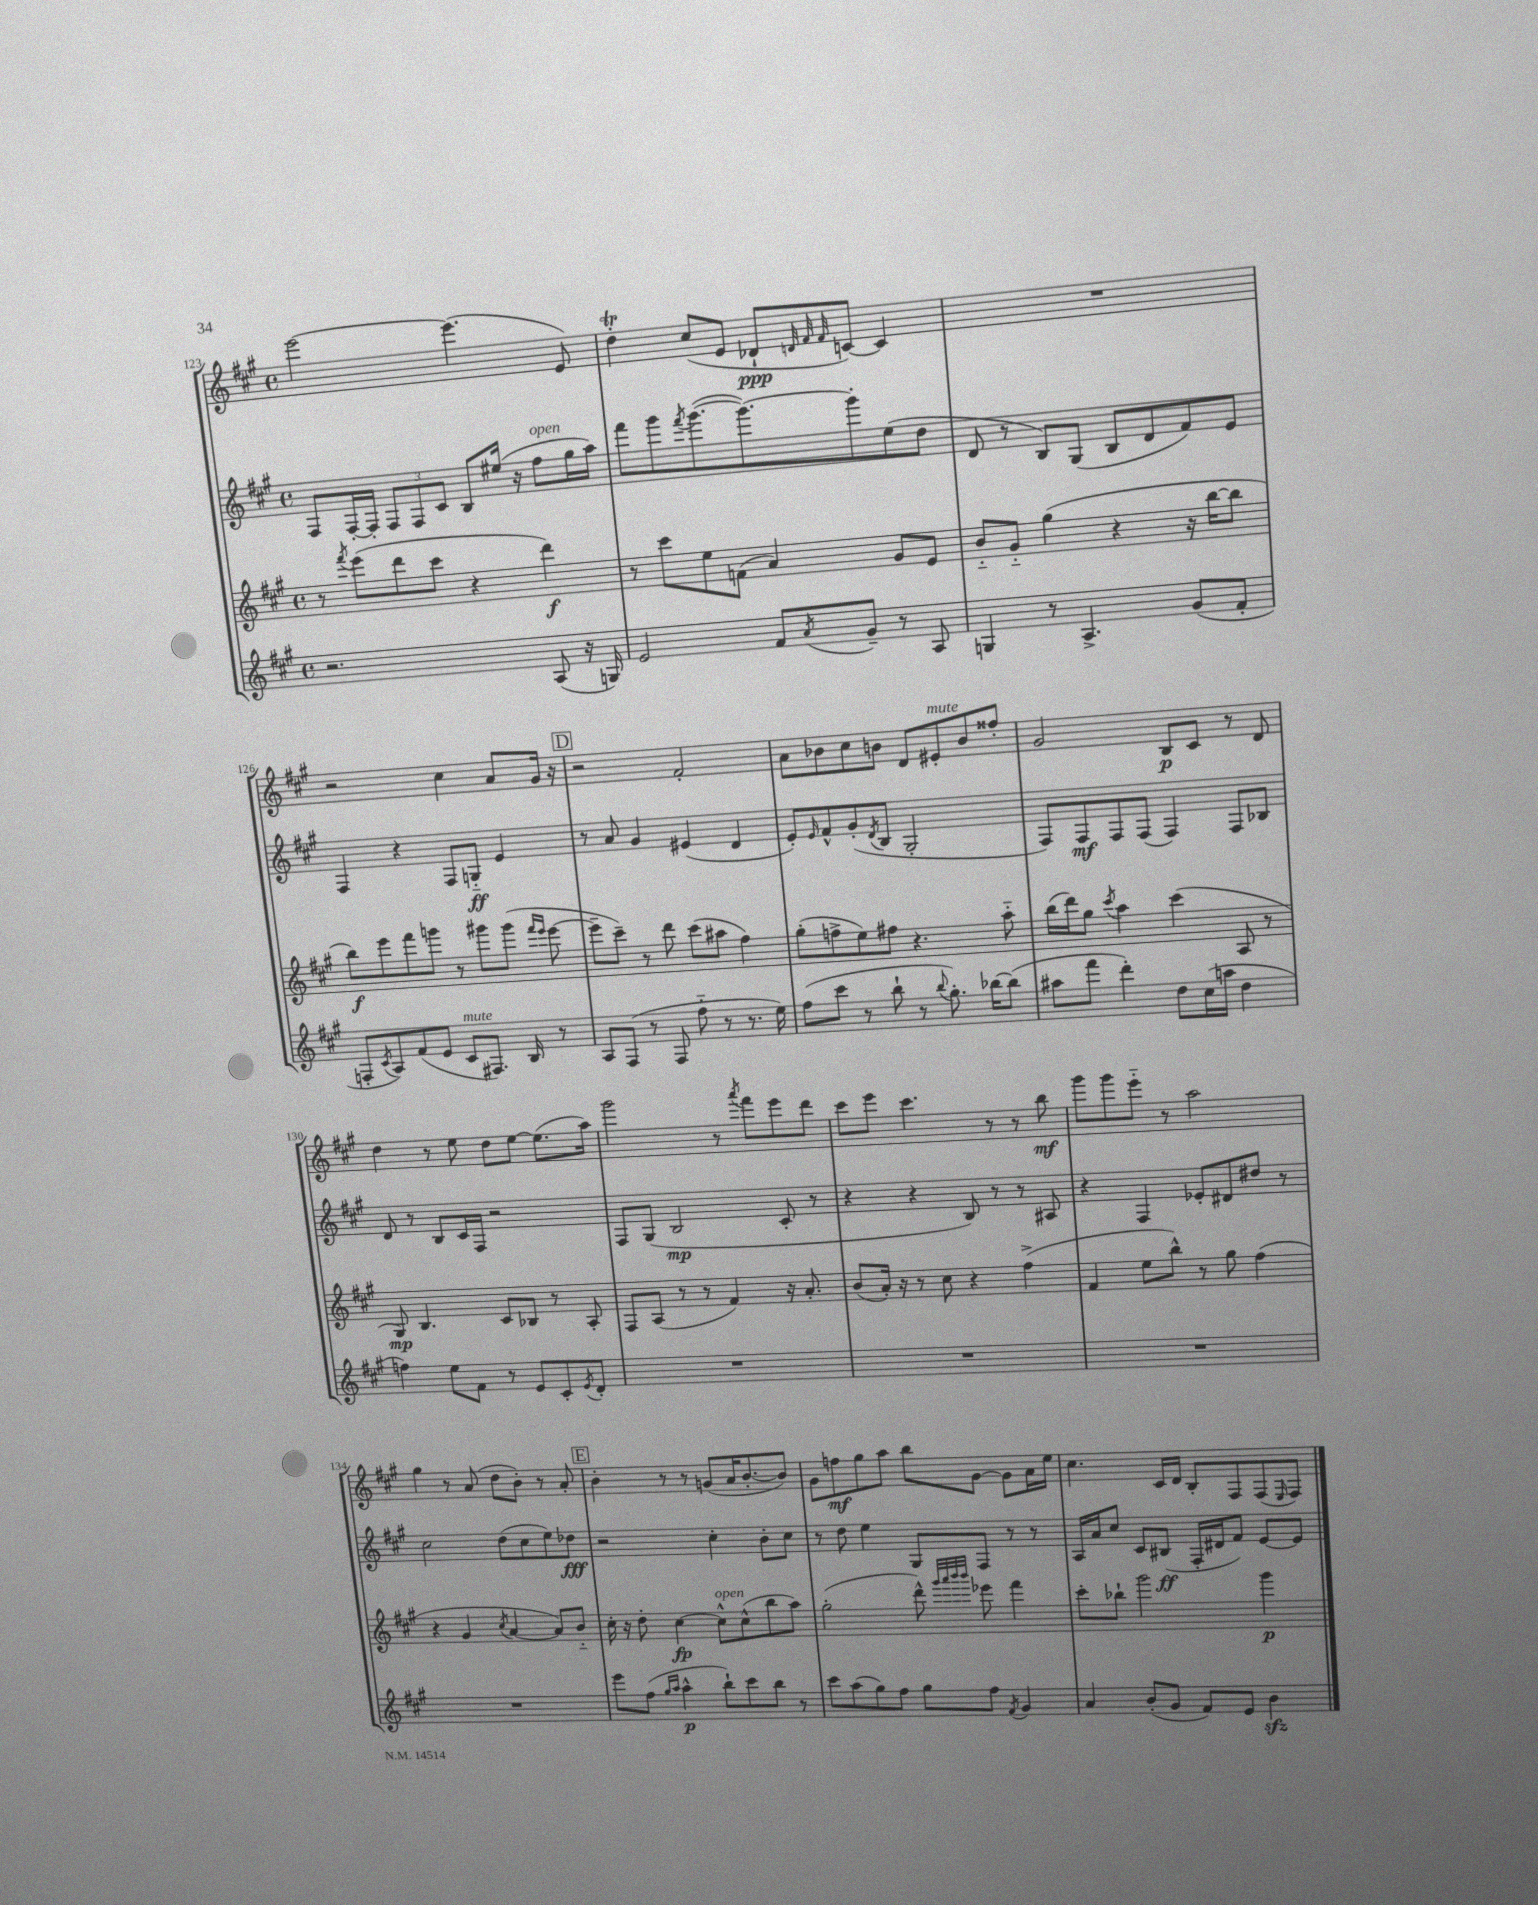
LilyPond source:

<<
\new StaffGroup <<
\new Staff = "s0" {
    \clef treble \key a \major \defaultTimeSignature \time 4/4
    e'''2~ e'''4.( e'8) |
    d''4-.\trill cis''8( e'8 des'8-!\ppp \grace { d'32 fis'32 fis'32 } c'8~) c'4 |
    R1 |
    r2 cis''4 a'8 gis'16 r16 |
    \mark \markup { \box "D" } r2 fis'2-. |
    a'8 bes'8 cis''8 b'8 d'8 eis'8-.^\markup { \italic "mute" } b'8 fisis''8-. |
    gis'2 b8\p cis'8 r8 d'8 |
    d''4 r8 e''8 d''8 e''8~ e''8.( a''16) |
    gis'''2 r8 \acciaccatura { a'''8 } fis'''8 e'''8 d'''8 |
    cis'''8 e'''8 cis'''4. r8 r8 b''8\mf |
    gis'''8 gis'''8 e'''8-_ r8 a''2 |
    gis''4 r8 a'8( d''8 b'8-.) r8 a'8-. |
    \mark \markup { \box "E" } b'4-. r8 r8 g'8( a'16 b'8.~-. b'8) |
    gis'8 f''8\mf gis''8 a''8 b''8 gis'8~ gis'8 a'16 e''16 |
    cis''4. cis'16 d'16 b8-. fis8 fis8( \grace { e16 } fis8) \bar "|." |
}
\new Staff = "s1" {
    \clef treble \key a \major \defaultTimeSignature \time 4/4
    fis8 fis16~-. fis16-. \tuplet 3/2 { fis8 fis8 cis'8 } b8 eis''16( r16 fis''8^\markup { \italic "open" } gis''16 a''16) |
    fis'''8 gis'''8 \acciaccatura { fis'''8 } gis'''8.~( gis'''8.~) gis'''8-. e''8( d''8 |
    d'8 r8 b8) gis8( b8 d'8 fis'8) e'8 |
    fis4 r4 fis8 g8-_\ff e'4 |
    \mark \markup { \box "D" } r8 a'8 gis'4 eis'4( d'4 |
    e'8-.) \grace { e'16 } fis'8-^ gis'8-.( \acciaccatura { d'8 } b8 gis2-. |
    fis8) fis8\mf fis8 fis8( fis4) fis8 bes8 |
    d'8 r8 b8 cis'16 fis16 r2 |
    fis8 gis8( b2\mp cis'8-. r8 |
    r4 r4 b8) r8 r8 ais8 |
    r4 fis4 ees'8-. dis'8 dis''8 r8 |
    cis''2 d''8( cis''8 e''8) des''8\fff |
    \mark \markup { \box "E" } r2 cis''4-. b'8-. cis''8 |
    r8 d''8 e''4 gis8 fis8 r8 r8 |
    a16 a'16 cis''8 cis'8 bis8\ff( fis16-. dis'16 fis'8) e'8~ e'8 \bar "|." |
}
\new Staff = "s2" {
    \clef treble \key a \major \defaultTimeSignature \time 4/4
    r8 \acciaccatura { fis'''8 } e'''8( d'''8 cis'''8 r4 d'''4\f) |
    r8 cis'''8 e''8 f'8( a'4) gis'8 e'8 |
    b'8-_ gis'8-_ gis''4( r4 r16 b''16~ b''8 |
    b''8\f) e'''8 fis'''8 g'''8 r8 gis'''8 gis'''8( \grace { fis'''16 e'''16 } e'''8~ |
    \mark \markup { \box "D" } e'''8-- cis'''8--) r8 d'''8 cis'''8( ais''8 fis''4) |
    gis''8-.( f''8-> e''8) fis''8 r4. a''8-_ |
    b''16( d'''16) gis''8 \acciaccatura { cis'''8 } a''4 cis'''4( a8 r8 |
    gis8\mp) b4. cis'8 bes8 r8 a8-. |
    fis8 a8( r8 r8 fis'4) r16 a'8.-. |
    b'8( a'16-.) r16 r8 cis''8 r4 fis''4->( |
    fis'4 e''8 b''8-^) r8 gis''8 fis''4( |
    r4 gis'4 \acciaccatura { cis''8 } a'4~ a'8) b'8-_ |
    \mark \markup { \box "E" } cis''16-. r16 d''8-. cis''4~\fp cis''8-^^\markup { \italic "open" } cis''8-^( b''8 a''8) |
    gis''2-.( d'''8-^) \grace { gis'''32 a'''32 b'''32 b'''32 } ees'''8 fis'''4 |
    cis'''8-. bes''8-! gis'''2 gis'''4\p \bar "|." |
}
\new Staff = "s3" {
    \clef treble \key a \major \defaultTimeSignature \time 4/4
    r2. a8( r16 g16) |
    e'2 fis'8 \acciaccatura { a'8 } gis'8-- r8 a8 |
    g4 r8 a4.-> gis'8( fis'8-. |
    f8-. \acciaccatura { cis'8 } a8) fis'8( e'8 cis'8^\markup { \italic "mute" } fis8.) b16 r8 |
    \mark \markup { \box "D" } a8 fis8( r8 fis8 fis''8-_ r8 r8. e''16) |
    fis''8( cis'''8 r8 b''8-! r8 \appoggiatura { b''8 } gis''8.-.) bes''16~ bes''8( |
    ais''8 fis'''8 d'''4-.) d''8 cis''16( a''16 d''4 |
    f''4) e''8 fis'8 r8 e'8 cis'8-. \acciaccatura { e'8 } d'8-. |
    R1 |
    R1 |
    R1 |
    R1 |
    \mark \markup { \box "E" } e'''8 fis''8( \grace { gis''16 a''16 } a''4-^\p b''8-!) cis'''8 b''8 r8 |
    cis'''8 a''8( gis''8) fis''8 gis''8 fis''8 \acciaccatura { fis'8 } gis'4 |
    a'4 b'8-.( gis'8 fis'8) e'8 b'4\sfz \bar "|." |
}
>>
>>
\layout { \context { \Score currentBarNumber = #123 } }
